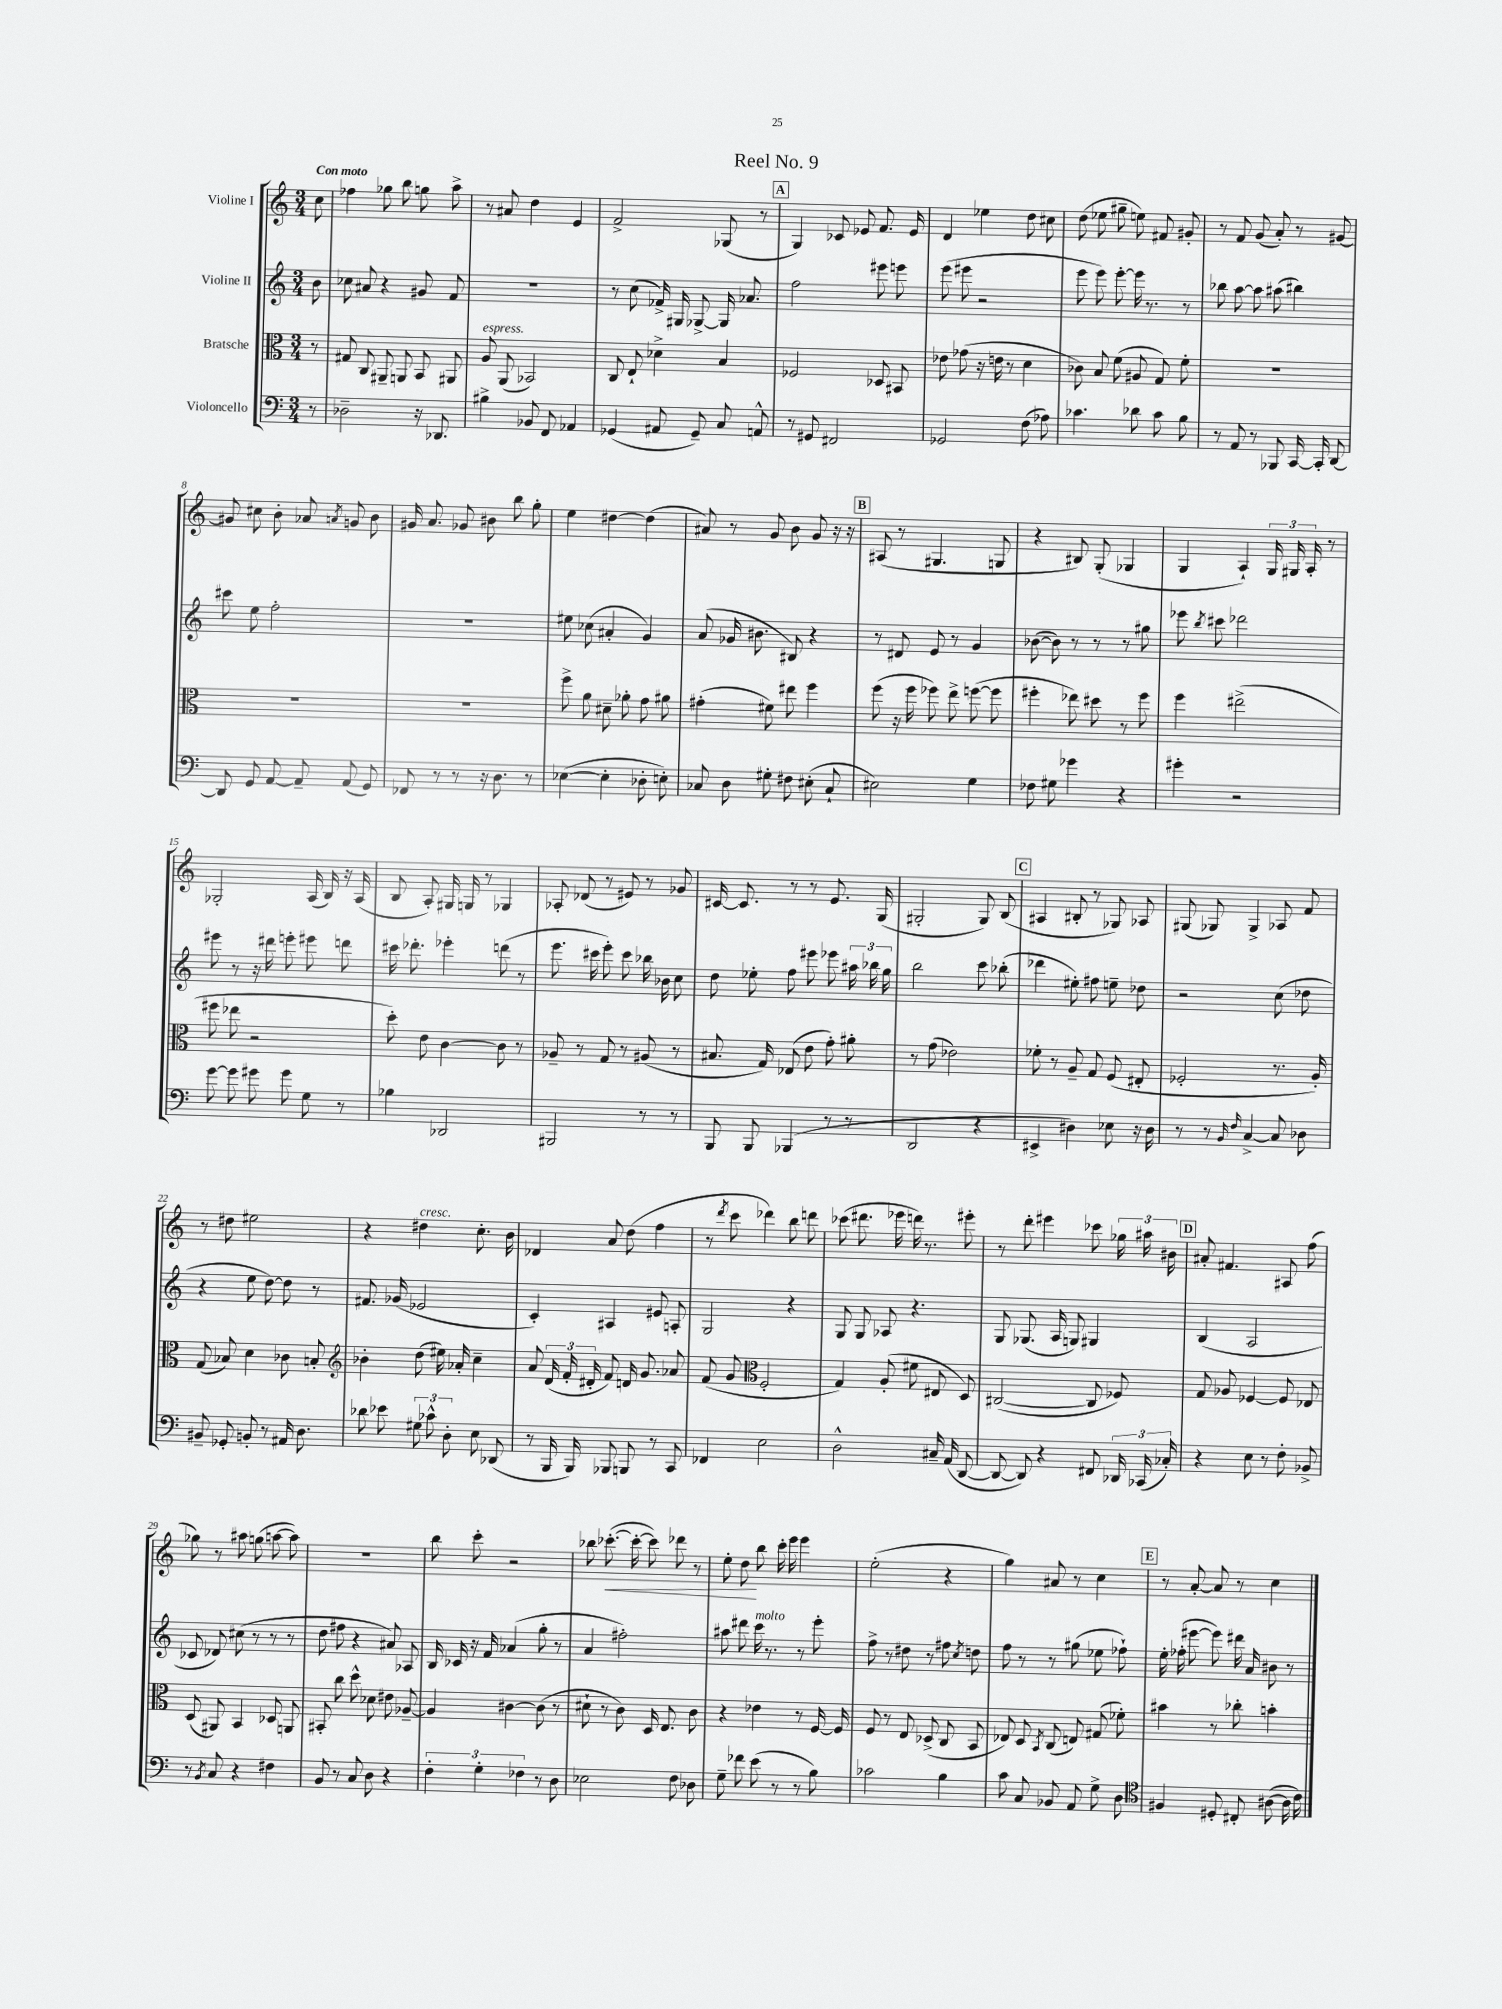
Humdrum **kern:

**kern	**kern	**kern	**kern	**dynam
*part4	*part3	*part2	*part1	*part1
*staff4	*staff3	*staff2	*staff1	*staff1
*I"Violoncello	*I"Bratsche	*I"Violine II	*I"Violine I	*
*clefF4	*clefC3	*clefG2	*clefG2	*
*k[]	*k[]	*k[]	*k[]	*
*M3/4	*M3/4	*M3/4	*M3/4	*
=	=	=	=	=
!	!	!	!LO:TX:a:B:t=Con moto	!
8r	8r	8b\	8cc\	.
=1	=1	=1	=1	=1
2D-X~\	8G#X/	8cc-X\	4ff-X\	.
.	8C/	8a#X/	.	.
.	8AA#X~/	4r	8gg-X\	.
.	8AAn/	.	8bb\	.
16r	8BB/	8g#X/	8ggn\	.
8.DD-X/	.	.	.	.
.	8AA#X/	8f/	8aa^\	.
=2	=2	=2	=2	=2
!	!LO:TX:a:i:t=espress.	!	!	!
4B#X^\	8A/	2.r	8r	.
.	(8AA/	.	8a#X/	.
8BB-X/	2BB-X/)	.	4dd\	.
8FF/	.	.	.	.
4AA-X/	.	.	4e/	.
=3	=3	=3	=3	=3
(4GG-X/	8C/	8r	2f^/	.
.	8E`/	(8cc\	.	.
8AA#X/	4d-X^\	16f-X^/)	.	.
.	.	16G#X/	.	.
8GG-~/)	.	[8G-X^/	.	.
8C/	4B/	16G-/]	(8G-X/	.
.	.	8.a-X/	.	.
8AAn^^/	.	.	8r	.
!!LO:REH:place=s1:t=A
=4	=4	=4	=4	=4
8r	2F-X/	2ff\	4G/)	.
8GG#X/	.	.	.	.
2FF#X/	.	.	8c-X/	.
.	.	.	8e-X/	.
.	8D-X/	8eee#X\	8.f/	.
.	8BB#X/	8eeen\	.	.
.	.	.	16e-/	.
=5	=5	=5	=5	=5
2GG-X/	8e-X\	(8eee\	4d/	.
.	(8g-X\	8eee#X\	.	.
.	16r	2r	4ee-X\	.
.	16en\	.	.	.
.	8r	.	.	.
(8F\	4d\	.	8dd\	.
8A-X\)	.	.	8cc#X\	.
=6	=6	=6	=6	=6
4.c-X\	8c-X\)	8eee\	(8dd\	.
.	8B/	8eee\)	8ee-X\	.
.	(8f\	[8eee'\	8gg#X~\	.
8d-X\	8A#X/	16eee\]	8een\)	.
.	.	8.r	.	.
8c-\	8G/)	.	8f#X/	.
8B\	8f'\	8r	8g#X'/	.
=7	=7	=7	=7	=7
8r	2.r	8bb-X\	8r	.
8AA/	.	[8aa\	8f/	.
8r	.	8aa\]	(8g/	.
8BBB-X/	.	(8aa#X\	8a'/)	.
[16CC/	.	4bb#X\)	8r	.
16CC'/]	.	.	.	.
[8DD/	.	.	[8g#X/	.
!!LO:LB:g=z
=8	=8	=8	=8	=8
8DD/]	2.r	8ccc#X\	8g#X/]	.
8GG/	.	8ee\	8cc#X\	.
[8AA/	.	2ff'\	8b'\	.
8AA~/]	.	.	8a-X/	.
.	.	.	8qan/	.
(8AA/	.	.	8gn/	.
8GG/)	.	.	8b\	.
=9	=9	=9	=9	=9
8FF-X/	2.r	2.r	16g#X/	.
.	.	.	8.a/	.
8r	.	.	.	.
8r	.	.	8g-X/	.
16r	.	.	8b#X\	.
8.D\	.	.	.	.
.	.	.	8bb\	.
8r	.	.	8gg'\	.
=10	=10	=10	=10	=10
([4E-X\	8ff^\	8ee#X\	4ee\	.
.	8a\	(8cc-X\	.	.
4E-'\]	8d#X~\	4a#X'/	[4dd#X\	.
.	8a-X'\	.	.	.
8D-X'\	8g\	4g/)	(4dd#\]	.
8En'\)	8a#X\	.	.	.
=11	=11	=11	=11	=11
8C-X/	(4g#X'\	(8a/	8a#X/)	.
8D\	.	16g-X/	8r	.
.	.	8.b#X\	.	.
8G#X'\	8f#X\)	.	8g/	.
8F#X\	8ee#X\	8B#X/)	8b\	.
(8E#X'\	4ff\	4r	8g/	.
8C-`/	.	.	16r	.
.	.	.	16r	.
!!LO:REH:place=s1:t=B
=12	=12	=12	=12	=12
2E#X\)	(8ff\	8r	(8A#X/	.
.	16r	8d#X/	8r	.
.	16ff\	.	.	.
.	8ff-X\)	8e/	4.G#X/	.
.	8ee^\	8r	.	.
4G\	([8ffn\	4g/	.	.
.	8ff\]	.	8Gn/	.
=13	=13	=13	=13	=13
8F-X\	4ff#X'\	([8b-X\	4r	.
8G#X\	.	8b-\])	.	.
4g-X\	8ee-X\)	8r	8B#X/)	.
.	8dd#X\	8r	(8G'/	.
4r	8r	8r	4G-X/	.
.	8ff#\	8gg#X\	.	.
=14	=14	=14	=14	=14
4g#X'\	4ff\	8eee-X\	4G/	.
.	.	8qbb/	.	.
.	.	8ccc#X\	.	.
2r	(2ee#X^\	2ddd-X\	4A`/)	.
.	.	.	24G/	.
.	.	.	24G#X/	.
.	.	.	24A'/	.
.	.	.	8r	.
!!LO:LB:g=z
=15	=15	=15	=15	=15
[8g\	8ff#X\	8eee#X\	2G-X'/	.
8g\]	8ee-X\	8r	.	.
8g#X\	2r	16r	.	.
.	.	16ddd#X\	.	.
8g#\	.	8eeen'\	.	.
8G\	.	8eee#X\	(16A/	.
.	.	.	16B/)	.
8r	.	8dddn\	16r	.
.	.	.	(16A/	.
=16	=16	=16	=16	=16
4B-X\	8dd'\)	16ccc#X\	8B/	.
.	.	8.ddd-X'\	.	.
.	8e\	.	8A'/)	.
2DD-X/	[4c\	4eee-X'\	16G#X/	.
.	.	.	16Gn/	.
.	.	.	8r	.
.	8c\]	(8dddn\	4G-X/	.
.	8r	8r	.	.
=17	=17	=17	=17	=17
2BBB#X/	8A-X~/	8.eee\	8A-X'/	.
.	8r	.	(8d-X/	.
.	.	16ccc#X\	.	.
.	8G/	8eee'\)	8r	.
.	8r	8ccc#\	8e#X/)	.
8r	(8A#X/	16bb-X\	8r	.
.	.	16b-X\	.	.
8r	8r	8cc\	8g-X/	.
=18	=18	=18	=18	=18
8BBB/	8.B#X/	8dd\	[16c#X/	.
.	.	.	8.c#/]	.
8BBB/	.	8ee-X'\	.	.
.	16G/)	.	.	.
(4BBB-X/	(8E-X/	8ff\	8r	.
.	8e\	8eee#X\	8r	.
8r	8g'\)	8eee-X\	8.e/	.
8r	8a#X'\	24aa#X\	.	.
.	.	24bb-X\	.	.
.	.	.	(16G/	.
.	.	24gg\	.	.
=19	=19	=19	=19	=19
2DD/	8r	2bb\	2G#X'/	.
.	(8g\	.	.	.
.	2e-X\)	.	.	.
4r	.	8ccc\	8G#/)	.
.	.	(8bb-X'\	(8B/	.
!!LO:REH:place=s1:t=C
=20	=20	=20	=20	=20
4EE#X^/	8f-X'\	4ddd-X\	4A#X/	.
.	8r	.	.	.
4D#X\)	8A~/	8ee#X'\)	8B#X'/	.
.	8G/	8ff#X\	8r	.
8E-X\	(8F/	8een~\	8G-X/)	.
16r	8E#X'/	8dd-X\	8A-X/	.
16D#\	.	.	.	.
=21	=21	=21	=21	=21
8r	2F-X'/	2r	(8G#X/	.
8r	.	.	8G-X/)	.
16qqBB/	.	.	.	.
16qqF/	.	.	.	.
[4C^/	.	.	4G-^/	.
8C/]	8.r	(8cc\	8A-X/	.
8D-X\	.	8dd-X\	8f/	.
.	16A'/)	.	.	.
!!LO:LB:g=z
=22	=22	=22	=22	=22
8BB#X~/	(8G/	4r	8r	.
8GG-X'/	8B-X/)	.	8dd#X\	.
8BBn'/	4d\	8ee\	2ee#X\	.
8r	.	[8dd\)	.	.
16AA#X/	8c-X\	8dd\]	.	.
8.D\	.	.	.	.
.	8Bn'/	8r	.	.
=23	=23	=23	=23	=23
*	*clefG2	*	*	*
8d-X\	4b-X'\	8.f#X/	4r	.
8e-X\	.	.	.	.
.	.	(16g-X/	.	.
!	!	!	!LO:TX:a:i:t=cresc.	!
12G#X\	(8dd\	2e-X/	4dd#X\	.
12c-X^^\	.	.	.	.
.	16ee#X\)	.	.	.
12D'\	.	.	.	.
.	16a-X'/	.	.	.
8E\	4cc~\	.	8.cc'\	.
(8DD-X/	.	.	.	.
.	.	.	16b\	.
=24	=24	=24	=24	=24
8r	8a/	4c'/)	4d-X/	.
16BBB/	(24d/	.	.	.
.	24f'/	.	.	.
16BBB/)	.	.	.	.
.	24d#X'/	.	.	.
8BBB-X/	8f/)	4A#X/	8a/	.
8BBBn/	16dn/	.	(8dd\	.
.	8.g/	.	.	.
8r	.	8e#X/	4ff\	.
8CC/	8a-X/	8An'/	.	.
=25	=25	=25	=25	=25
4FF-X/	(8f/	2G/	8r	.
.	.	.	8qddd/	.
.	8g/	.	8ccc\	.
*	*clefC3	*	*	*
2E\	2F'/	.	4ddd-X\)	.
.	.	4r	8bb\	.
.	.	.	8dddn\	.
=26	=26	=26	=26	=26
2D^^\	4G/)	8G/	(8ccc-X\	.
.	.	8G/	8.ddd#X\	.
.	(8A'/	8A-X/	.	.
.	.	.	16eee-X\	.
.	8f#X\	4.r	16dddn\)	.
.	.	.	8.r	.
16C#X~/	8E#X/	.	.	.
(16AA/	.	.	.	.
[8DD/	8D/)	.	8eee#X'\	.
=27	=27	=27	=27	=27
8DD/_	([2C#X/	8G/	8r	.
8DD/])	.	(8.G-X/	8ddd'\	.
4r	.	.	4eee#X\	.
.	.	16A/	.	.
.	.	8Gn/)	.	.
8FF#X/	8C#/]	4G#X/	8ccc-X\	.
24DD-X/	8F-X/)	.	24gg-X\	.
(24CC-X/	.	.	24aa#X\	.
24C-X'/)	.	.	24b#X\	.
!!LO:REH:place=s1:t=D
=28	=28	=28	=28	=28
4r	8G/	(4B/	8a#X'/	.
.	8A-X/	.	4.f#X/	.
8E\	[4F-X/	2A/	.	.
8r	.	.	.	.
8F'\	8F-/]	.	8A#X/	.
8BB-X^/	8E-X/	.	(8ff\	.
!!LO:LB:g=z
=29	=29	=29	=29	=29
8r	(8D/	8c-X/	8gg-X\)	.
8qBB/	.	.	.	.
8C/	8AA#X/)	8d-X/)	8r	.
4r	4BB/	(8cc#X\	8aa#X\	.
.	.	8r	(8ggn\	.
4F#X\	8D-X/	8r	[8aan\	.
.	8AAn/	8r	8aa\])	.
=30	=30	=30	=30	=30
8BB/	8BB#X'/	8dd\	2.r	.
8r	8cc\	8ff#X\	.	.
8C/	8dd^^\	4r	.	.
8D\	8d-X\	.	.	.
4r	8e#X\	8a#X/)	.	.
.	[8A-X~/	8A-X/	.	.
=31	=31	=31	=31	=31
6F'\	4A-/]	16B/	8bb\	.
.	.	16c-X/	.	.
.	.	16r	8ccc'\	.
6G'\	.	.	.	.
.	.	16f/	.	.
.	[4c#X\	(4a-X/	2r	.
6F-X\	.	.	.	.
8r	(8c#\]	8gg'\	.	.
8D\	8r	8r	.	.
=32	=32	=32	=32	=32
2E-X\	8d#X`\	4a/	8bb-X\	.
!	!	!	!	!LO:HP:b
.	8r	.	([8.ccc-X'\	<
.	8c\)	2ff#X'\)	.	.
.	.	.	16ccc-'\_	.
.	16D/	.	8ccc-\])	.
.	8.E/	.	.	.
8F\	.	.	8ddd-X\	.
8D-X\	8c\	.	8r	.
=33	=33	=33	=33	=33
8G~\	4r	8aa#X\	8ee'\	.
8f-X\	.	8ddd#X\	8dd\	.
!	!	!LO:TX:a:i:t=molto	!	!
(8e\	4e-X\	16ccc\	8bb\	[
.	.	8.r	.	.
8r	.	.	16ccc'\	.
.	.	.	16eee\	.
8r	8r	8r	4eee\	.
8B\)	[16F/	8eee'\	.	.
.	16F/]	.	.	.
=34	=34	=34	=34	=34
2c-X\	8F/	8ff^\	(2ee'\	.
.	8r	8r	.	.
.	8E/	8dd#X\	.	.
.	(8D-X^/	8r	.	.
4B\	8C/	8ff#X\	4r	.
.	.	8qcc/	.	.
.	8BB/	8ddn\	.	.
=35	=35	=35	=35	=35
8c\	8E-X/)	8ff\	4gg\)	.
8C/	8D/	8r	.	.
.	8qBB/	.	.	.
8BB-X/	(8C/	8r	8a#X/	.
8AA/	8En/)	(8gg#X\	8r	.
8G^\	(8G#X/	8ee-X\	4cc\	.
8D\	8f-X'\)	8ff-X`\)	.	.
!!LO:REH:place=s1:t=E
=36	=36	=36	=36	=36
*clefC4	*	*	*	*
4F#X/	4b#X\	16ee'\	8r	.
.	.	(16ff-X'\	.	.
.	.	[8eee#X\	[8a'/	.
8D#X'/	8r	8eee#\])	8a/]	.
8C#X'/	8cc-X'\	16ddd#X\	8r	.
.	.	16a/	.	.
([8A#X\	4bn'\	8b#X\	4cc\	.
16A#\]	.	8r	.	.
16c\)	.	.	.	.
==	==	==	==	==
*-	*-	*-	*-	*-
